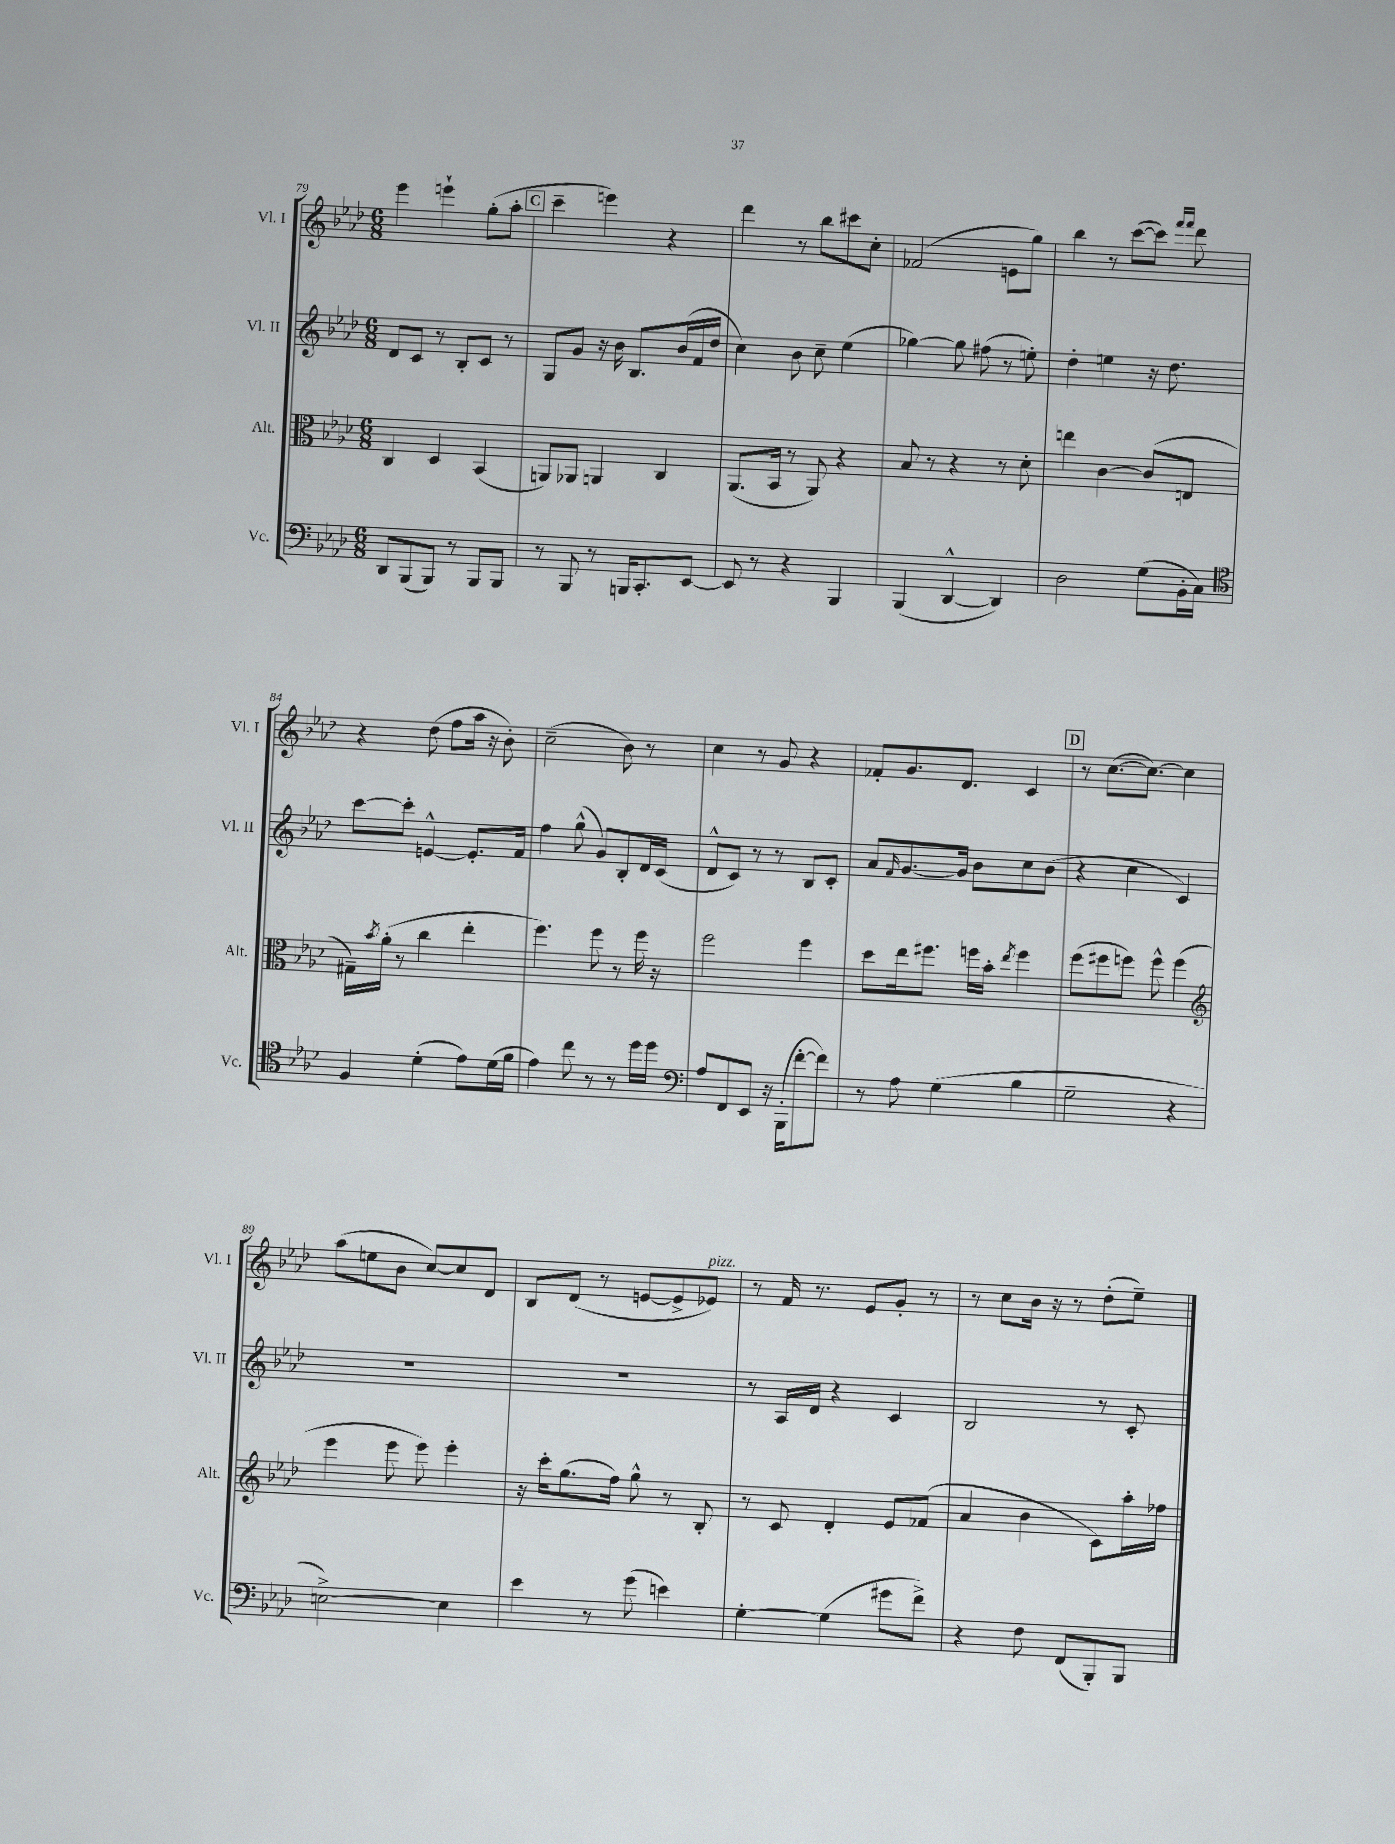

**kern	**kern	**kern	**kern
*staff4	*staff3	*staff2	*staff1
*clefF4	*clefC3	*clefG2	*clefG2
*k[b-e-a-d-]	*k[b-e-a-d-]	*k[b-e-a-d-]	*k[b-e-a-d-]
*M6/8	*M6/8	*M6/8	*M6/8
8DD-	4C	8d-	4eee-
(8BBB-	.	8c	.
8BBB-)	4D-	8r	4eee`
8r	.	8B-'	.
8BBB-	(4BB-	8c	(8gg'
8BBB-	.	8r	8aa-'
=	=	=	=
8r	8AA)	8G	4ccc~
8BBB-	8AA-	8g	.
8r	4AA	16r	4eee)
.	.	16b-	.
16BBB	.	8.B-	.
8.CC'	.	.	.
.	4C	.	4r
.	.	(16b-	.
[8EE-	.	16f	.
.	.	16dd-	.
=	=	=	=
8EE-]	(8.AA-	4cc)	4ddd-
8r	.	.	.
.	16BB-	.	.
4r	8r	8b-	8r
.	8AA-)	8cc~	8bb-
4BBB-	4r	(4ee-	8ccc#
.	.	.	8cc'
=	=	=	=
(4BBB-	8B-	[4gg-)	(2f-
.	8r	.	.
[4DD-^^	4r	8gg-]	.
.	.	(8ff#	.
4DD-])	8r	8r	8e
.	8d-'	8ee')	8gg)
=	=	=	=
2D-	4ee	4dd-'	4bb-
.	[4c	4ee	8r
.	.	.	([8ccc
(8G	(8c]	16r	8ccc])
.	.	8.dd-	.
.	.	.	16qqfff
.	.	.	16qqfff
16BB-'	8E	.	8ddd-
16C)	.	.	.
=	=	=	=
*clefC4	*	*	*
4F	16G#~)	[8ccc	4r
.	8qb-	.	.
.	(16a-'	.	.
.	8r	8ccc']	.
(4d-'	4cc	[4e^^	(8dd-
.	.	.	8ff
8e-)	4ee-'	8.e']	16aa-
.	.	.	16r
(16d-	.	.	8b-')
16f	.	16f	.
=	=	=	=
4e-)	4.ff)	4ff	(2cc~
8cc	.	(8gg^^	.
8r	8ff	8g)	.
8r	8r	8B-'	8b-)
16dd-	16ff	16d-	8r
16dd-	16r	(16c	.
=	=	=	=
*clefF4	*	*	*
8A-	2ff	8d-^^	4cc
8FF	.	8c)	.
8EE-	.	8r	8r
16r	.	8r	8g
(16BBB-'	.	.	.
[8f'	4ff	8B-	4r
8f])	.	8c'	.
=	=	=	=
8r	8dd-	8a-	8f-'
.	.	16qqf	.
8A-	16ee-	[8.g	8.g
.	8.ff#	.	.
(4G	.	.	.
.	.	16g]	8.d-
.	16ff	8b-	.
.	16b-'	.	.
.	8qee-	.	.
4B-	4ff	8cc	4c
.	.	(8b-	.
=	=	=	=
2G~	(8ff	4r	8r
.	8ff#	.	([8.cc
.	8ff)	4cc	.
.	.	.	8.cc_)
.	8ff^^	.	.
4r	(4ff	4c)	4cc]
=	=	=	=
*	*clefG2	*	*
[2E^)	4eee-	2.r	(8aa-
.	.	.	8ee
.	8eee-	.	8b-
.	8eee-)	.	[8cc)
4E]	4eee-'	.	8cc]
.	.	.	8d-
=	=	=	=
4e-	16r	2.r	8B-
.	16ccc'	.	.
.	(8.gg	.	(8d-
8r	.	.	8r
.	16ff)	.	.
(8g	8gg^^	.	[8e
4e)	8r	.	8e^]
.	8B-'	.	8e-)
=	=	=	=
[4G'	8r	8r	8r
.	8c	16A-	16f
.	.	16d-	8.r
(4G]	4d-'	4r	.
.	.	.	8e-
8g#	8e-	4c	8g'
8f^)	(8f-	.	8r
=	=	=	=
4r	4a-	2B-	8r
.	.	.	8cc
8F	4b-	.	16b-
.	.	.	16r
(8FF	.	.	8r
8BBB-')	8c)	8r	(8dd-'
8BBB-	16aa-'	8c'	8ee-~)
.	16ff-	.	.
==	==	==	==
*-	*-	*-	*-
